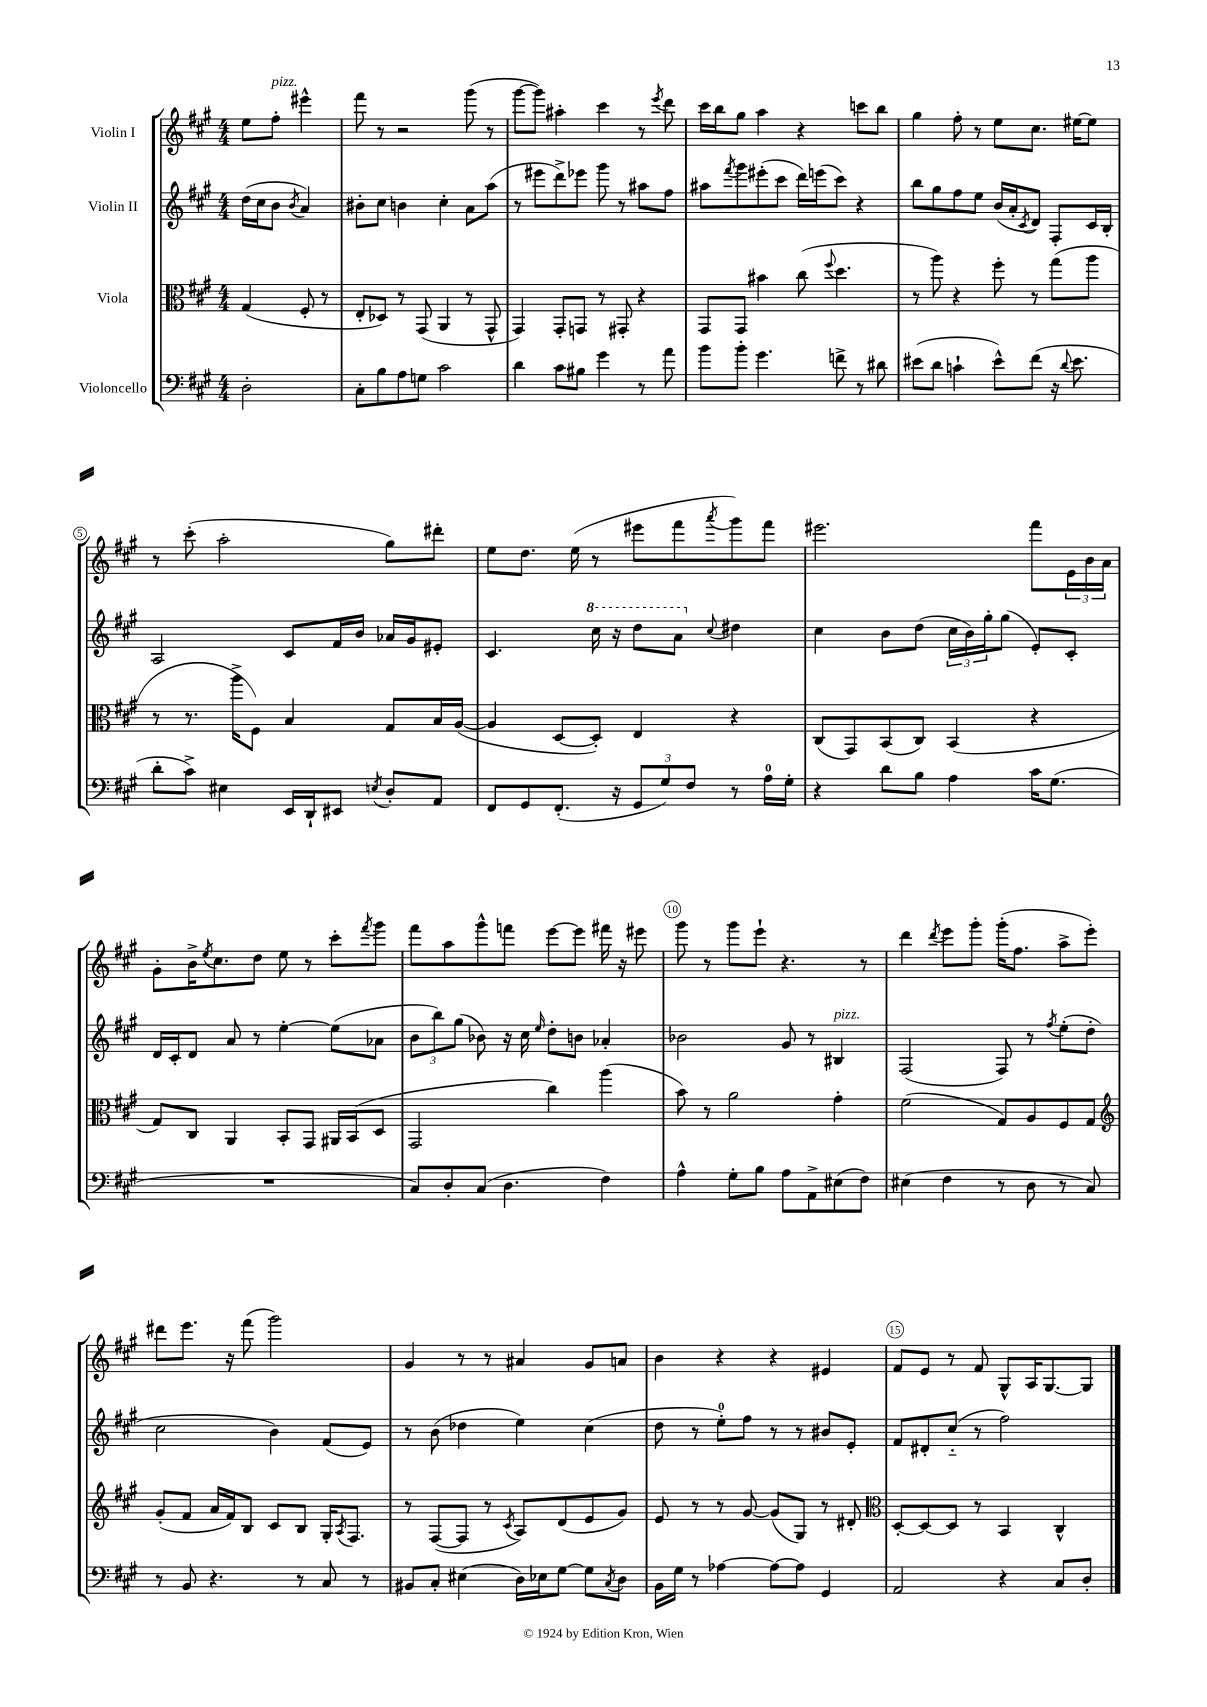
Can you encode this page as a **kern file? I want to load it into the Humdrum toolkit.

**kern	**kern	**kern	**kern
*staff4	*staff3	*staff2	*staff1
*clefF4	*clefC3	*clefG2	*clefG2
*k[f#c#g#]	*k[f#c#g#]	*k[f#c#g#]	*k[f#c#g#]
*M4/4	*M4/4	*M4/4	*M4/4
2D'	(4G#	(16dd	8ee
.	.	16cc#	.
.	.	8b	8ff#'
.	.	8qb	.
.	8F#'	4a)	4eee#^^
.	8r	.	.
=	=	=	=
8C#'	8E'	8b#'	8fff#
8B	8D-)	8cc#	8r
8A	8r	4b	2r
8G	(8GG#	.	.
2c#	4AA	4cc#'	.
.	8r	8a	(8ggg#
.	8GG#^^	(8aa	8r
=	=	=	=
4d	4GG#)	8r	[8ggg#
.	.	8eee#	8ggg#])
8c#	8GG#'	8ddd^)	4aa#'
8B#	8GG	8eee-	.
4g#	8r	8ggg#	4ccc#
.	8GG#'	8r	.
8r	4r	8aa#	8r
.	.	.	8qeee
8a	.	8ff#	8ddd
=	=	=	=
8b	8GG#	8aa#	16ccc#
.	.	.	16bb
.	.	8qfff#	.
8b'	8GG#	8ggg#	8gg#
4.g#	4b#	(8eee#'	4aa
.	.	8ccc#	.
.	(8cc#	16ddd)	4r
.	.	(16eee	.
.	8qqff#	.	.
8f^	4.dd	8ccc#)	.
8r	.	4r	8ccc
8d#	.	.	8bb
=	=	=	=
(8e#	8r	8bb	4gg#
8d	8aa)	8gg#	.
4c`	4r	8ff#	8ff#'
.	.	8ee	8r
8e#^^)	8ff#'	(16b	8ee
.	.	16a'	.
.	.	8qc#	.
(8f#	8r	8d)	8.cc#
16r	(8gg#	8F#'	.
8qqd	.	.	.
8.e#	.	.	[16ee#
.	8aa	16c#	8ee#]
.	.	16B'	.
=	=	=	=
8d'	8r	2A	8r
8c#^)	8.r	.	(8ccc#'
4E#	.	.	2aa'
.	16aa^	.	.
.	8F#)	.	.
16EE	4B	8c#	.
16DD`	.	.	.
8EE#	.	16f#	.
.	.	16b	.
8qE	.	.	.
8D'	8G#	16a-	8gg#)
.	.	16g#	.
8AA	16B	8e#'	8ddd#'
.	([16A	.	.
=	=	=	=
8FF#	4A]	4.c#	8ee
8GG#	.	.	8.dd
(8.FF#'	[8D	.	.
.	.	.	(16ee
.	8D'])	16ccc#	8r
16r	.	16r	.
12GG#	4E	8ddd	8eee#
12G#)	.	.	.
.	.	8aa	8fff#
12F#	.	.	.
.	.	8qqcc#	8qaaa
8r	4r	4dd#	8ggg#)
16A	.	.	8fff#
16G#'	.	.	.
=	=	=	=
4r	(8C#	4cc#	2.eee#
.	8GG#)	.	.
8d	(8BB	8b	.
8B	8C#)	(8dd	.
4A	(4BB	24cc#	.
.	.	24b)	.
.	.	24gg#'	.
.	.	(8gg#	.
16c#	4r	8e')	8fff#
(8.G#	.	.	.
.	.	8c#'	24e
.	.	.	24b
.	.	.	24a
=	=	=	=
1r	8G#)	16d	8g#'
.	.	16c#'	.
.	8C#	8d	16b^
.	.	.	8qee
.	.	.	8.cc#
.	4AA	8a	.
.	.	8r	8dd
.	8BB'	[4ee'	8ee
.	8GG#	.	8r
.	16AA#	(8ee]	8ccc#'
.	(16BB	.	.
.	.	.	8qfff#
.	8D	8a-	8ggg#
=	=	=	=
8C#)	2GG#	12b	8fff#
.	.	12bb)	.
8D'	.	.	8aa
.	.	(12gg#	.
(8C#	.	8b-)	8ggg#^^
4.D	.	16r	8fff
.	.	16cc#	.
.	.	16qqee	.
.	4cc#)	8dd'	[8eee
.	.	8b	8eee]
4F#)	(4aa	4a-'	16fff#
.	.	.	16r
.	.	.	8eee#
=	=	=	=
4A^^	8b)	2b-	8ggg#
.	8r	.	8r
8G#'	2a	.	8ggg#
8B	.	.	8eee`
8A	.	8g#	4.r
8AA^	.	8r	.
(8E#	4g#'	4B#	.
8F#)	.	.	8r
=	=	=	=
(4E#	(2f#	(2F#	4ddd
.	.	.	8qddd
4F#	.	.	8eee
.	.	.	8ggg#'
8r	8G#)	8F#)	(16ggg#'
.	.	.	8.ff#
8D	8A	8r	.
.	.	8qff#	.
8r	8F#	(8ee'	8aa^
8C#)	8G#	8dd'	8eee')
=	=	=	=
*	*clefG2	*	*
8r	(8g#'	2cc#	8ddd#
8BB	8f#	.	8.eee
4.r	16a	.	.
.	16f#)	.	16r
.	8B	.	(8fff#
.	8c#	4b)	2ggg#)
8r	8B	.	.
8C#	16G#'	(8f#	.
.	8qA	.	.
.	8.F#	.	.
8r	.	8e)	.
=	=	=	=
8BB#	8r	8r	4g#
8C#'	([8F#	(8b	.
(4E#	8F#]	4dd-	8r
.	8r	.	8r
.	8qc#	.	.
16D)	8A)	4ee)	4a#
16E-	.	.	.
[8G#	(8d	.	.
8G#]	8e	(4cc#	8g#
8qC#	.	.	.
8D	8g#)	.	8a
=	=	=	=
16BB	8e	8dd	4b
16G#	.	.	.
8r	8r	8r	.
[4A-	8r	8ee')	4r
.	[8g#	8ff#	.
8A-_	(8g#]	8r	4r
8A-]	8G#)	8r	.
4GG#	8r	8b#	4e#
.	8d#'	8e'	.
=	=	=	=
*	*clefC3	*	*
2AA	[8D'	8f#	8f#
.	8D_	8d#'	8e
.	8D]	(8cc#'~	8r
.	8r	8r	8f#
4r	4BB	2ff#)	8G#^^
.	.	.	16A
.	.	.	[8.G#
8C#	4C#^^	.	.
8D'	.	.	8G#]
==	==	==	==
*-	*-	*-	*-
